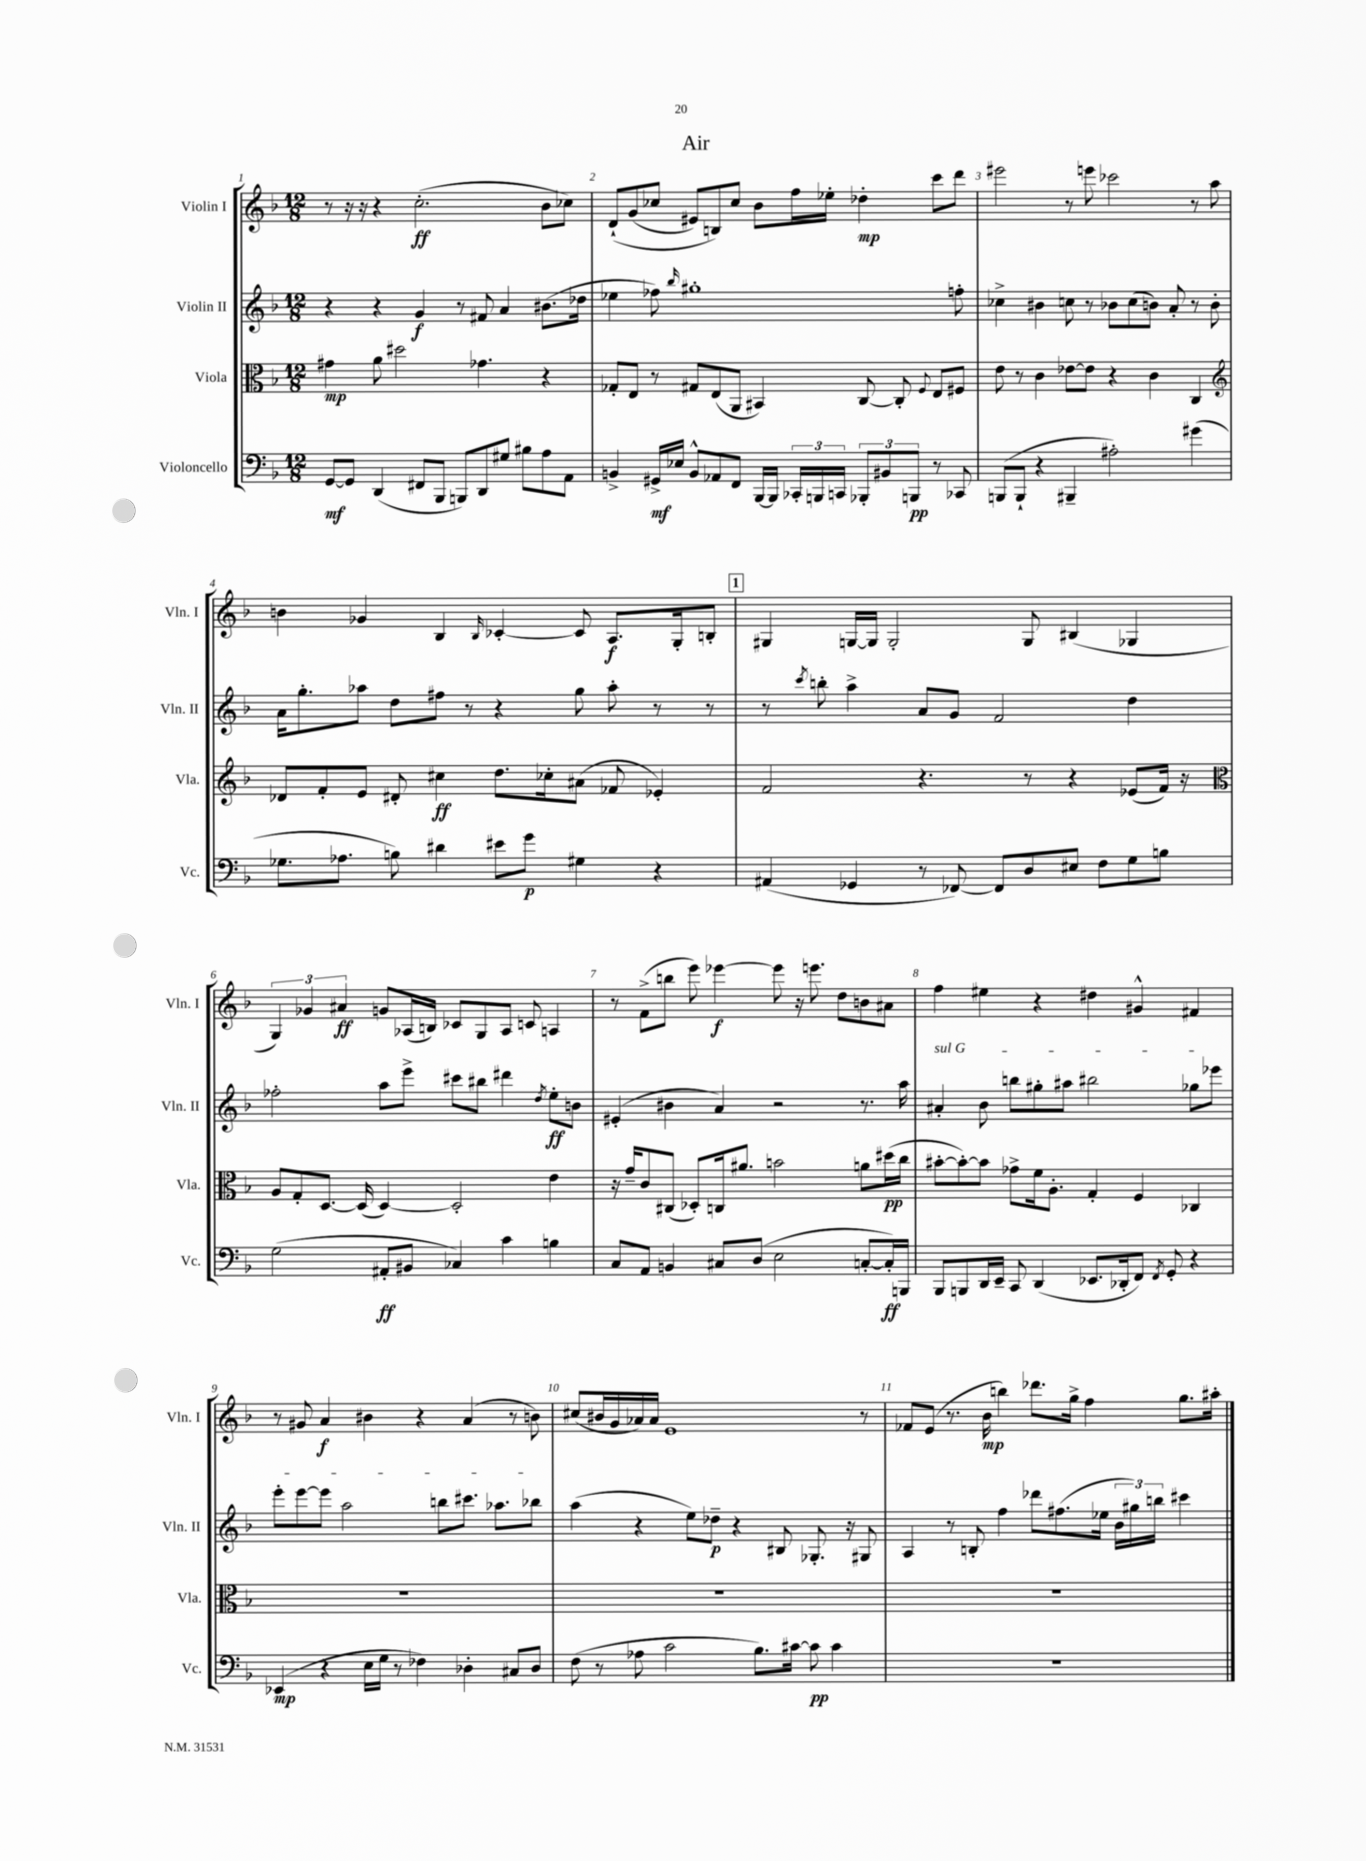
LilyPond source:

\header { title = "Air" }
<<
\new StaffGroup <<
\new Staff = "s0" \with { instrumentName = "Violin I" shortInstrumentName = "Vln. I" } {
    \clef treble \key f \major \numericTimeSignature \time 12/8
    \autoBeamOff r8 r16 r16 r4 c''2.-.\ff( bes'8[ ces''8]) |
    d'8[-!\( g'8( ces''8] eis'8[) b8\) ces''8] bes'8[ f''16 ees''16]-. des''4-.\mp c'''8[ d'''8] |
    eis'''2 r8 e'''8 ces'''2 r8 a''8 |
    b'4 ges'4 bes4 \grace { bes16 } ces'4~-. ces'8 a8.[\f g16-. b8]-. |
    \mark \markup { \box "1" } gis4 g16[~ g16] g2-. g8 bis4( ges4 |
    \tuplet 3/2 { g4) ges'4 ais'4\ff } g'8[ aes16( b16]) ces'8[ g8 aes8] c'8 a4 |
    r8 f'8[->( b''8] e'''8) ees'''4~\f ees'''8 r16 e'''8. d''8[ b'8 ais'8] |
    f''4 eis''4 r4 dis''4 gis'4-^ fis'4 |
    r8 gis'8 a'4\f bis'4 r4 a'4( r8 b'8) |
    cis''8[( bis'16 g'16 aes'16) aes'16] e'1 r8 |
    fes'8[ e'8]( r8. bes'16\mp b''4) des'''8.[ g''16]-> f''4 g''8.[ ais''16]-. \bar "|." |
}
\new Staff = "s1" \with { instrumentName = "Violin II" shortInstrumentName = "Vln. II" } {
    \clef treble \key f \major \numericTimeSignature \time 12/8
    \autoBeamOff r4 r4 g'4\f r8 fis'8 a'4 bis'8.[( des''16] |
    ees''4 fes''8) \grace { bes''16 } gis''1-. f''8-. |
    ces''4-> bis'4 c''8 r8 bes'8[ c''8( b'8]) a'8-. r8 b'8-. |
    a'16[ g''8.-. aes''8] d''8[ fis''8] r8 r4 g''8 aes''8-. r8 r8 |
    \mark \markup { \box "1" } r8 \acciaccatura { c'''8 } b''8-. a''4-> a'8[ g'8] f'2 d''4 |
    fes''2-. a''8[ e'''8]-> cis'''8[ bis''8] dis'''4 \acciaccatura { d''8 } e''8[-.\ff b'8] |
    eis'4-.( bis'4 a'4) r2 r8. a''16 |
    \once \override TextSpanner.bound-details.left.text = \markup { \italic "sul G" } ais'4-.\startTextSpan bes'8 b''8[ gis''8-. ais''8] bis''2 ges''8[ ees'''8] |
    e'''8[-. e'''8~ e'''8] a''2 b''8[ cis'''8.] aes''8.[ bes''8]\stopTextSpan |
    a''4( r4 e''8[) des''8]--\p r4 bis8 ges8.-. r16 gis8 |
    a4 r8 b8-. f''4 des'''8[ fis''8.( ees''16] \tuplet 3/2 { bes'16[ gis''16) b''16] } cis'''4 \bar "|." |
}
\new Staff = "s2" \with { instrumentName = "Viola" shortInstrumentName = "Vla." } {
    \clef alto \key f \major \numericTimeSignature \time 12/8
    \autoBeamOff gis'4\mp a'8 dis''2 ges'4. r4 |
    ges8[-. e8] r8 gis8[ e8( a,8] bis,4) c8~ c8-. \appoggiatura { f8 } e8[ fis8] |
    e'8 r8 c'4 ees'8[~ ees'8] r4 c'4 c4 |
    \clef treble des'8[ f'8-. e'8] dis'8-. cis''4\ff d''8.[ ces''16-. ais'8]( fes'8 ees'4-.) |
    \mark \markup { \box "1" } f'2 r4. r8 r4 ees'8[( f'16]) r16 |
    \clef alto a8[ g8-. d8.]~ d16( d4~) d2-. e'4 |
    r16 g'16[-- c'8 cis8]( des8[-.) c16 ais'8.] b'2 a'8[ dis''16\pp( c''16] |
    bis'8[~-. bis'8~-.) bis'8] ges'8[-> f'16 a8.]-. g4-. f4 ces4 |
    R1. |
    R1. |
    R1. \bar "|." |
}
\new Staff = "s3" \with { instrumentName = "Violoncello" shortInstrumentName = "Vc." } {
    \clef bass \key f \major \numericTimeSignature \time 12/8
    \autoBeamOff g,8[~\mf g,8] d,4( fis,8[ bes,,8] b,,8[) d,8 gis8] bis8[ a8 a,8] |
    b,4-> gis,16[->\mf ees16] b,8[-^ aes,8 f,8] bes,,16[~ bes,,16] \tuplet 3/2 { ces,16[-. b,,16 c,16] } \tuplet 3/2 { bes,,8[-. bis,8 b,,8]\pp } r8 ces,8 |
    b,,8[( b,,8]-! r4 bis,,4-- ais2-.) gis'4( |
    ges8.[ aes8.] b8) dis'4 eis'8[ g'8]\p gis4 r4 |
    \mark \markup { \box "1" } ais,4( ges,4 r8 fes,8~) fes,8[ d8 eis8] f8[ g8 b8] |
    g2( ais,8[-.\ff bis,8] ces4) c'4 b4 |
    c8[ a,8] b,4 cis8[ d8]( e2 c8[~-. c16-.\ff) b,,16] |
    bes,,8[ b,,8 d,16 e,16]-- c,8 d,4( ees,8.[ des,16-. f,8]) \acciaccatura { f,8 } g,8-. r4 |
    ees,4\mp( r4 e16[ g16] r8 fes4) des4-. cis8[ des8] |
    f8( r8 aes8 c'2 bes8.[) cis'16]~ cis'8\pp cis'4 |
    R1. \bar "|." |
}
>>
>>
\layout { \context { \Score \override BarNumber.break-visibility = ##(#f #t #t) barNumberVisibility = #all-bar-numbers-visible } }
